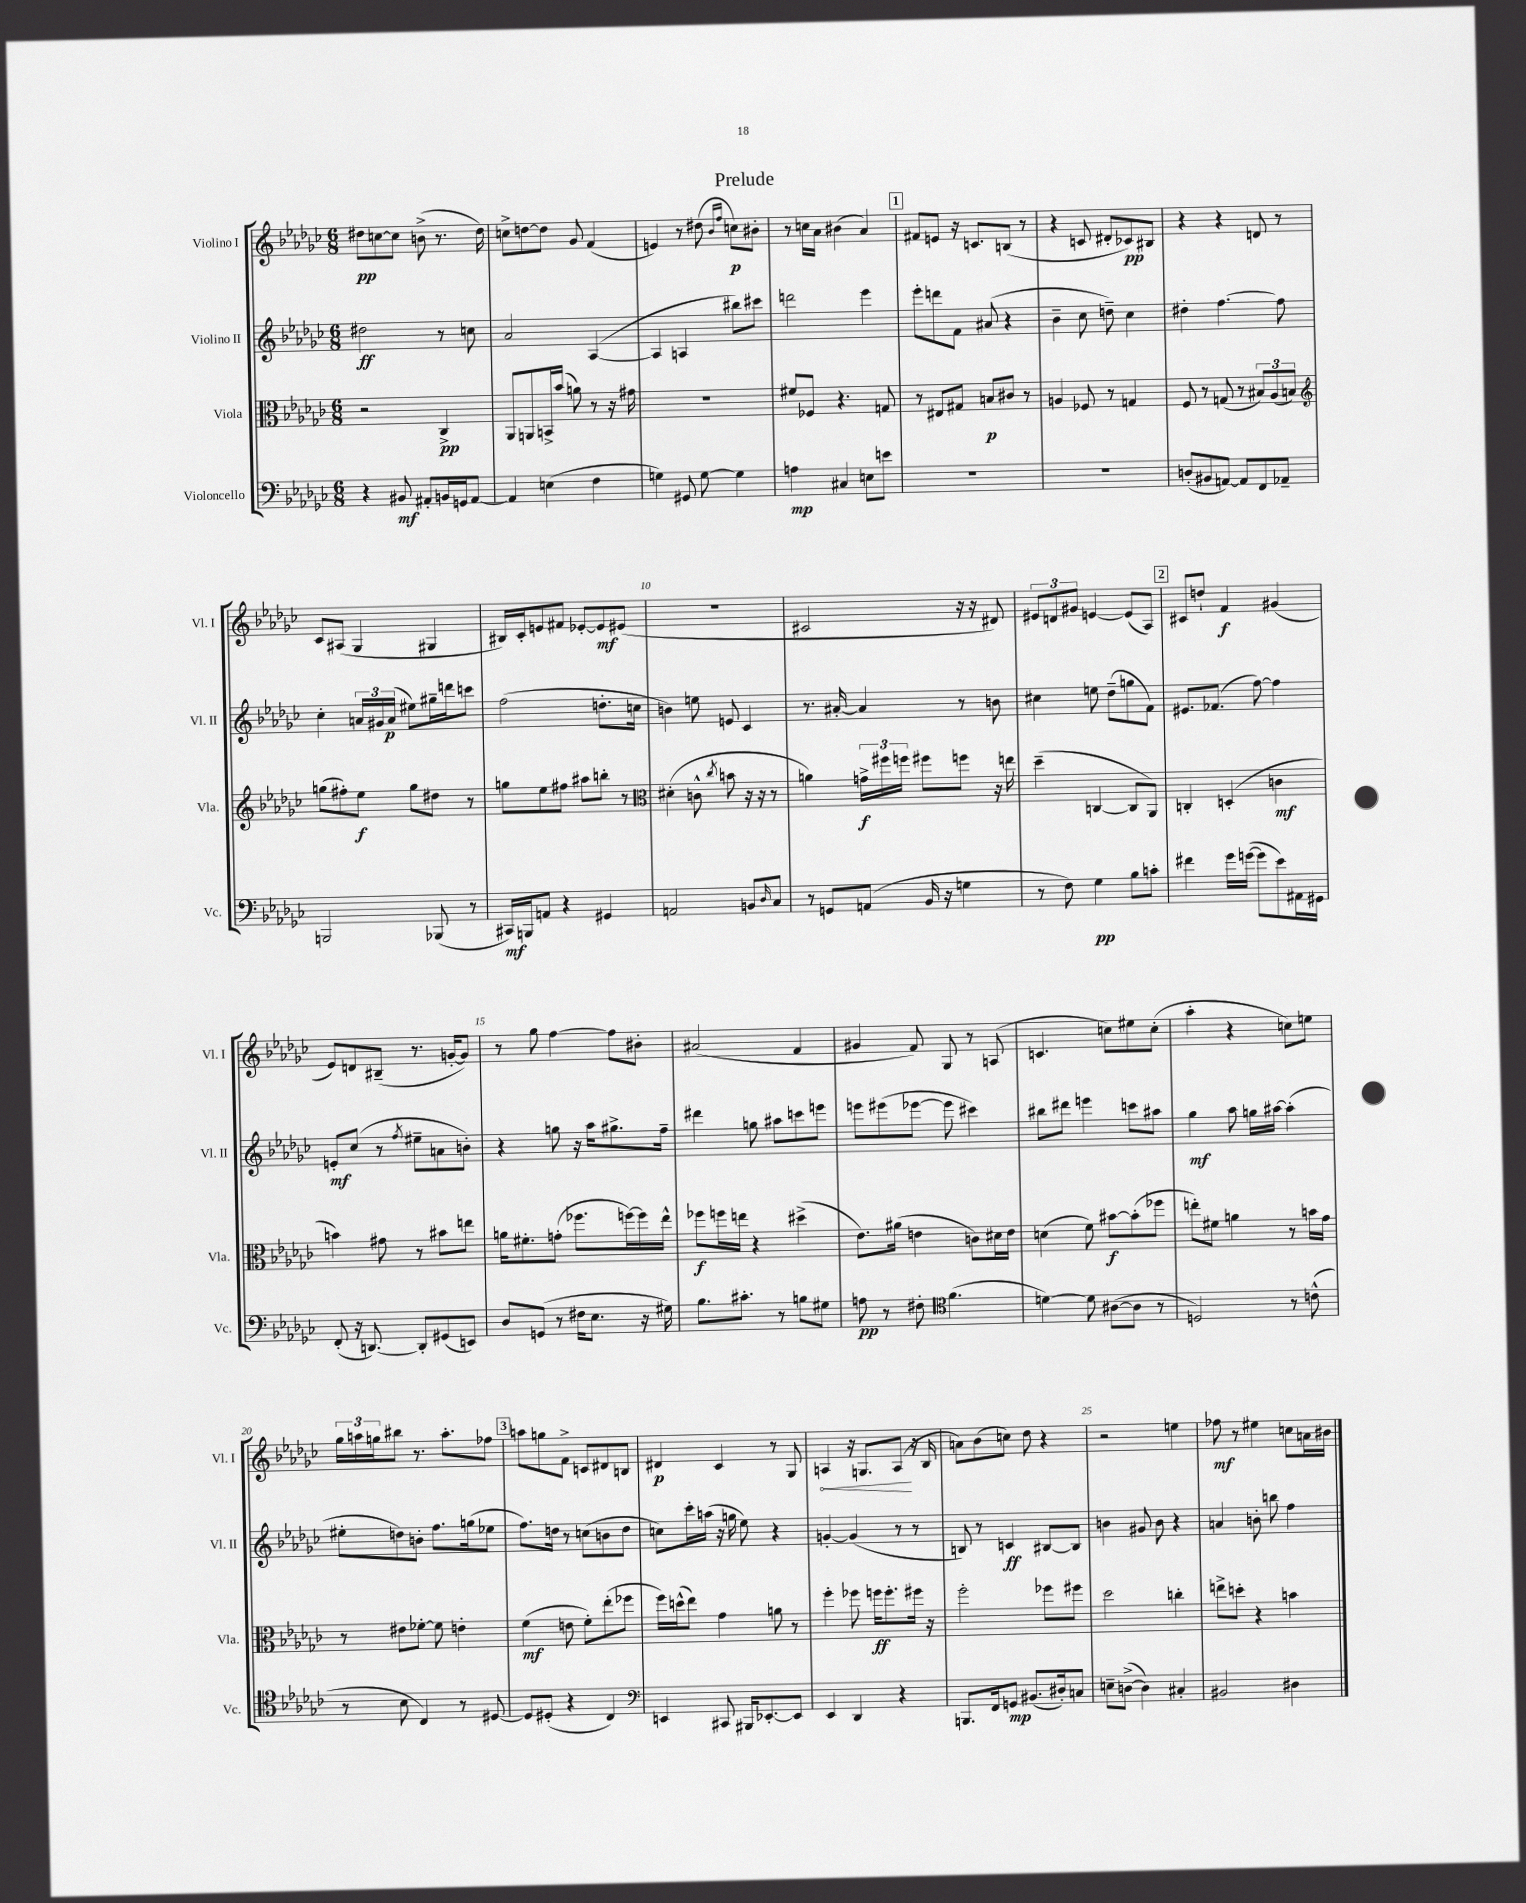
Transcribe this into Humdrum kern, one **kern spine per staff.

**kern	**kern	**kern	**kern
*staff4	*staff3	*staff2	*staff1
*clefF4	*clefC3	*clefG2	*clefG2
*k[b-e-a-d-g-c-]	*k[b-e-a-d-g-c-]	*k[b-e-a-d-g-c-]	*k[b-e-a-d-g-c-]
*M6/8	*M6/8	*M6/8	*M6/8
4r	2r	2dd#	8dd#
.	.	.	[8cc
8BB#	.	.	8cc]
8AA#'	.	.	(8b^
16BB	4C-^	8r	8.r
16GG	.	.	.
[8AA#	.	8cc	.
.	.	.	16dd#)
=	=	=	=
4AA#]	8AA-	2a-	8cc^
.	8AA	.	[8dd
(4E	16BB^	.	8dd]
.	(16b-	.	.
.	8a)	.	8g-
4F	8r	([4A-	(4f
.	16r	.	.
.	16g#	.	.
=	=	=	=
4G)	2.r	4A-]	4e)
8GG#	.	4A	8r
[8G	.	.	(8dd#
.	.	.	16qqb-
.	.	.	16qqff
4G]	.	8bb#)	8cc)
.	.	8ccc#	8b#'
=	=	=	=
4A	8f#	2ddd	8r
.	8F-	.	16cc
.	.	.	16a-
4C#	4.r	.	(4b#
8E	.	4eee-	4a-)
8e	8G	.	.
=	=	=	=
2.r	8r	8eee-'	8f#
.	8E#	8ddd	8e
.	8G#	8f	16r
.	.	.	8.c
.	8B	(8a#	.
.	8c#	4r	(8B
.	8r	.	8r
=	=	=	=
2.r	4A	4b-~	4r
.	8F-	8cc-	8c
.	8r	8dd~)	8d#'
.	4G	4cc-	8c-)
.	.	.	8B#
=	=	=	=
(8D'	8F	4dd#'	4r
8BB#	8r	.	.
[8AA)	(8G	[4.ff	4r
8AA]	8r	.	.
8FF	12B#)	.	8d
.	(12A-	.	.
8AA-~	.	8ff]	8r
.	12B)	.	.
=	=	=	=
*	*clefG2	*	*
2BBB	(8gg	4cc-'	8c-
.	8ff#')	.	(8A#
.	8ee-	24a	4G-
.	.	24g#	.
.	.	(24a	.
.	8gg	8ee#)	.
(8BBB-	8dd#	16gg#~	4G#
.	.	16ddd	.
8r	8r	8ccc	.
=	=	=	=
16CC#)	8gg	(2ff	16B#)
16BBB	.	.	16c-'
8AA	8ee-	.	8e
4r	8ff#	.	8f#
.	8aa#	.	[8e-'
4GG#	8bb'	8.dd'	8e-]
.	8r	.	(8e#
.	.	16cc	.
=	=	=	=
*	*clefC3	*	*
2AA	(4d#'	4b)	2.r
.	8c^^	8ee	.
.	8qcc-	.	.
.	8b	8e	.
8BB	16r	4c-	.
.	16r	.	.
16qqD-	.	.	.
8C-	8r	.	.
=	=	=	=
8r	4a)	8.r	2c#
8GG	.	.	.
.	.	[16a#'	.
(8AA	24g^	4a#]	.
.	24ff#	.	.
.	24ff	.	.
16BB-	8ff#	.	.
16r	.	.	.
4G	8ff	8r	16r
.	.	.	16r
.	16r	8b	8d#)
.	16ee	.	.
=	=	=	=
8r	(4dd-~	4cc#	12e#
.	.	.	12d
8F)	.	.	.
.	.	.	12g#
4G-	[4C	8ee	[4e
.	.	(8dd-~	.
8B-	8C]	8gg	(8e]
8c'	8AA-)	8f)	8A-)
=	=	=	=
4f#	4C'	8.e#	8c#
.	.	.	8dd`
.	.	(8.f-	.
16g-	(4D'	.	4f
([16g	.	.	.
8g]	.	[8ff)	.
8e-)	4c	4ff]	(4g#
16AA#	.	.	.
16GG#	.	.	.
=	=	=	=
(8FF'	4b)	8e'	8e-)
16r	.	(8cc-	8d
[8.DD)	.	.	.
.	8g#	8r	(8B#~
.	.	8qff	.
8DD']	8r	8ee#~	8.r
(8GG#	8b#	8a	.
.	.	.	[16g'
8EE)	8ee	8b')	8g])
=	=	=	=
8D-	16a	4r	8r
.	8.f#'	.	.
(8GG	.	.	8gg-
8r	(8g'	8gg	[4ff
16F#	8.ff-	16r	.
8.E-	.	16aa-	.
.	.	8.gg#^	8ff]
.	[16ff)	.	.
16r	16ff]	.	8b#'
16G#)	16ee-^^	16ff~	.
=	=	=	=
8.B-	8ff-	4ddd#	(2a#
.	16ff	.	.
8.c#'	16ee	.	.
.	4r	8gg	.
8r	.	8aa#	.
8B	(4dd#^	8ccc	4f
8G#	.	8eee	.
=	=	=	=
8A	8.e-)	8eee	4g#
8r	.	(8eee#	.
.	(16a#	.	.
8F#'	4e	[8eee-	8f)
*clefC4	*	*	*
(4.f	.	8eee-]	8G-
.	8c)	4ccc#)	8r
.	16d#	.	(8A
.	16e	.	.
=	=	=	=
[4d)	(4d	8bb#	4.c
.	.	8ddd#	.
8d]	8f)	4eee	.
([8A#	[8b#	.	8cc)
8A#]	(8b#']	8ccc	8ee#
8r	8ff-	8aa#	(8cc'
=	=	=	=
2D)	8ee')	4gg-	4aa-'
.	8f#	.	.
.	4a	8aa-	4r
.	.	16gg	.
.	.	[16aa#	.
8r	8r	(4aa#']	8cc)
(8c^^	16b	.	8ee
.	16g-	.	.
=	=	=	=
8r	8r	8ee#'	24gg-
.	.	.	24aa
.	.	.	24gg
8B-	8e#	8dd)	8bb#
4C-)	[8f-'	8b'	8.r
.	8f-]	8.ff	.
.	.	.	8.aa'
8r	4e'	.	.
.	.	(16gg	.
[8D#	.	8ee-	8ff-
=	=	=	=
8D#]	(4f	8.ff)	8aa
(8D#'	.	.	8gg
.	.	16dd	.
4r	8e	8r	8f^
.	8f')	(8cc	8c
4C-)	(8ee-'	8b	8d#
.	8ff-	8dd	8B
=	=	=	=
*clefF4	*	*	*
4EE	16ff)	8cc)	4d#
.	(16dd^^	.	.
.	8ee-)	16ccc-'	.
.	.	(16aa	.
8CC#	4g-	16r	4c-
.	.	16gg	.
16BBB#	.	8ee-)	.
[8.EE-'	.	.	.
.	8a	4r	8r
8EE-]	8r	.	8G-
=	=	=	=
4EE-	4ff'	[4g'	4A
4DD-	8ff-	(4g]	16r
.	.	.	8.G
.	16ff	.	.
.	8.ff'	.	.
4r	.	8r	(8A
.	16ff#	8r	16r
.	16r	.	16B-
=	=	=	=
8.BBB	2ff'	8B)	8a)
.	.	8r	(8b-
16FF	.	.	.
8GG	.	4c	8cc)
(8.BB#	.	.	8dd-
.	8ff-	[8B#	4r
16D#')	.	.	.
8C	8ff#	8B#]	.
=	=	=	=
8E~	2dd-	4b	2r
([8D^	.	.	.
4D])	.	8g#	.
.	.	8b	.
4C#'	4cc'	4r	4ee
=	=	=	=
2BB#	8ee^	4a	8ff-
.	8dd'	.	8r
.	4r	8b'	4ee#
.	.	8bb	.
4D#	4b	4ff	8cc
.	.	.	16a
.	.	.	16b#
==	==	==	==
*-	*-	*-	*-
